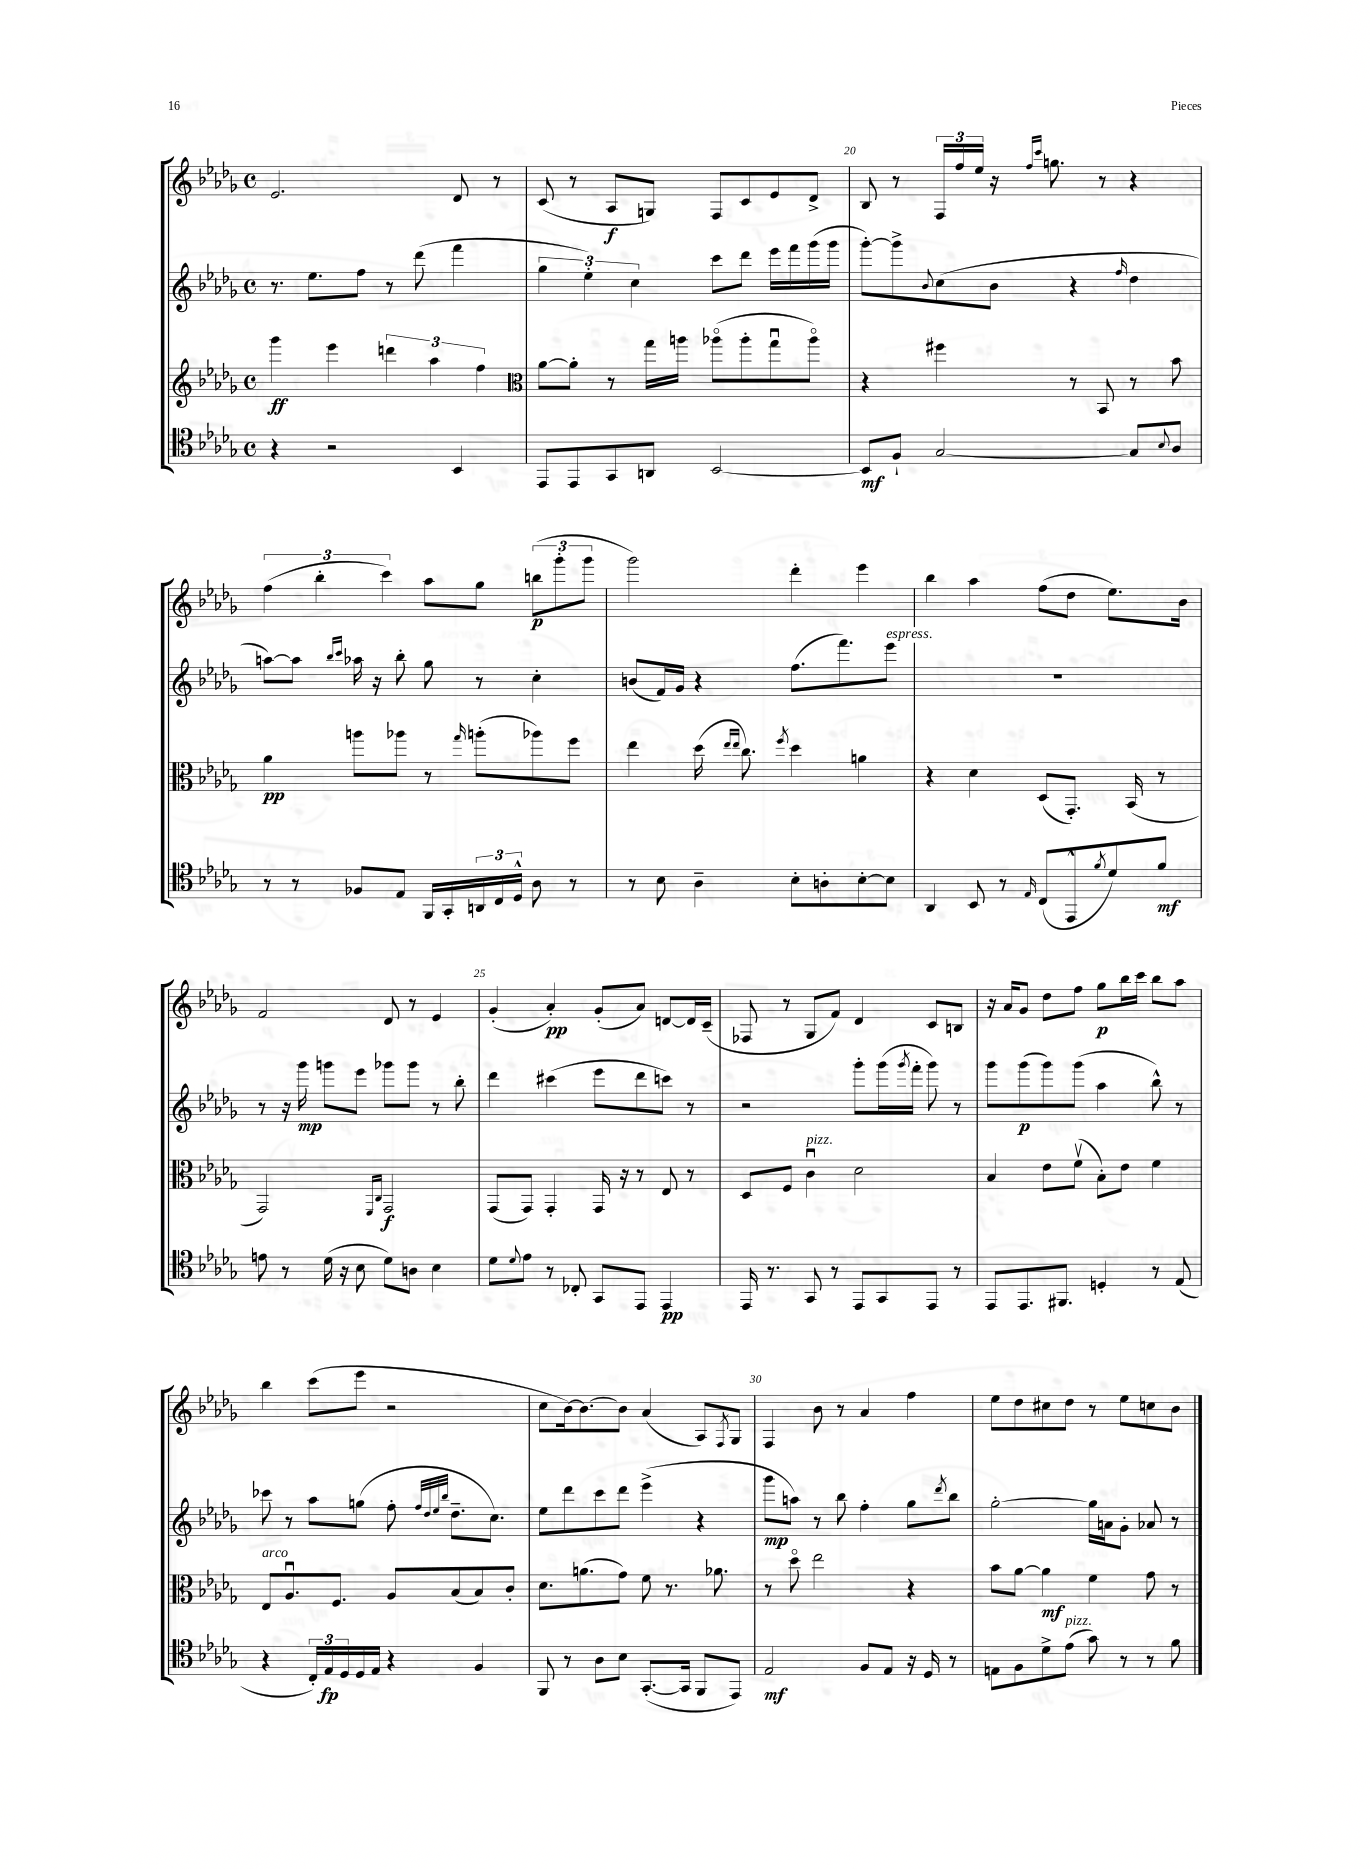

**kern	**dynam	**kern	**dynam	**kern	**dynam	**kern	**dynam
*part4	*part4	*part3	*part3	*part2	*part2	*part1	*part1
*staff4	*staff4	*staff3	*staff3	*staff2	*staff2	*staff1	*staff1
*clefC4	*	*clefG2	*	*clefG2	*	*clefG2	*
*k[b-e-a-d-g-]	*	*k[b-e-a-d-g-]	*	*k[b-e-a-d-g-]	*	*k[b-e-a-d-g-]	*
*M4/4	*	*M4/4	*	*M4/4	*	*M4/4	*
*met(c)	*	*met(c)	*	*met(c)	*	*met(c)	*
=18	=18	=18	=18	=18	=18	=18	=18
4r	.	4ggg-\	ff	8.r	.	2.e-/	.
.	.	.	.	8.ee-\L	.	.	.
2r	.	4eee-\	.	.	.	.	.
.	.	.	.	8ff\J	.	.	.
.	.	6dddn\	.	8r	.	.	.
.	.	.	.	(8ddd-\	.	.	.
.	.	6aa-\	.	.	.	.	.
4BB-/	.	.	.	4fff\	.	8d-/	.
.	.	6ff\	.	.	.	.	.
.	.	.	.	.	.	8r	.
=19	=19	=19	=19	=19	=19	=19	=19
*	*	*clefC3	*	*	*	*	*
8EE-/L	.	[8a-\L	.	6gg-\	.	(8c/	.
8EE-/	.	8a-'\J]	.	.	.	8r	.
.	.	.	.	6ee-'\)	.	.	.
8GG-/	.	8r	.	.	.	8A-/L	f
.	.	.	.	6cc\	.	.	.
8AAn/J	.	16gg-\LL	.	.	.	8Gn/J)	.
.	.	16aan\JJ	.	.	.	.	.
[2BB-/	.	(8aa-X\L	.	8ccc\L	.	8F/L	.
.	.	8aa-'\	.	8ddd-\J	.	8c/	.
.	.	8gg-u\	.	16eee-\LL	.	8e-/	.
.	.	.	.	16fff\	.	.	.
.	.	8aa-\J)	.	(16ggg-\	.	8d-^/J	.
.	.	.	.	16ggg-\JJ	.	.	.
=20	=20	=20	=20	=20	=20	=20	=20
8BB-/L]	mf	4r	.	[8ggg-'\L)	.	8B-/	.
8F`/J	.	.	.	8ggg-^\]	.	8r	.
.	.	.	.	8qqb-/	.	.	.
[2G-/	.	4ff#X\	.	(8cc\	.	24F/LL	.
.	.	.	.	.	.	24ff/	.
.	.	.	.	.	.	24ee-/JJ	.
.	.	.	.	8b-\J	.	16r	.
.	.	.	.	.	.	16qqff/LL	.
.	.	.	.	.	.	16qqccc/JJ	.
.	.	.	.	.	.	8.ggn\	.
.	.	8r	.	4r	.	.	.
.	.	8BB-/	.	.	.	8r	.
.	.	.	.	16qqff/	.	.	.
8G-/L]	.	8r	.	4dd-\	.	4r	.
8qqB-/	.	.	.	.	.	.	.
8A-/J	.	8b-\	.	.	.	.	.
!!LO:LB:g=z
=21	=21	=21	=21	=21	=21	=21	=21
8r	.	4a-\	pp	[8aan\L)	.	(6ff\	.
8r	.	.	.	8aa\J]	.	.	.
.	.	.	.	.	.	6bb-'\	.
.	.	.	.	16qqbb-/LL	.	.	.
.	.	.	.	16qqccc/JJ	.	.	.
8F-X/L	.	8aan\L	.	16aa-X\	.	.	.
.	.	.	.	16r	.	.	.
.	.	.	.	.	.	6ccc\)	.
8E-/J	.	8aa-X\J	.	8bb-'\	.	.	.
16FF/LL	.	8r	.	8gg-\	.	8aa-\L	.
16GG-'/	.	.	.	.	.	.	.
.	.	16qqgg-/	.	.	.	.	.
24AAn/	.	(8aan'\L	.	8r	.	8gg-\J	.
24C/	.	.	.	.	.	.	.
24D-^^/JJ	.	.	.	.	.	.	.
8A-\	.	8aa-X\)	.	4cc'\	.	(12bbn\L	p
.	.	.	.	.	.	12ggg-'\	.
8r	.	8ff\J	.	.	.	.	.
.	.	.	.	.	.	12ggg-\J	.
=22	=22	=22	=22	=22	=22	=22	=22
8r	.	4ee-\	.	(8bn/L	.	2ggg-\)	.
8B-\	.	.	.	16f/L)	.	.	.
.	.	.	.	16g-/JJ	.	.	.
4A-~\	.	(16dd-\	.	4r	.	.	.
.	.	16qqee-/LL	.	.	.	.	.
.	.	16qqee-/JJ	.	.	.	.	.
.	.	8.cc\)	.	.	.	.	.
.	.	8qff/	.	.	.	.	.
8B-'\L	.	4dd-\	.	(8.ff\L	.	4ddd-'\	.
8An'\	.	.	.	.	.	.	.
.	.	.	.	8.fff\)	.	.	.
[8B-'\	.	4an\	.	.	.	4eee-\	.
!	!	!	!	!LO:TX:a:i:t=espress.	!	!	!
8B-\J]	.	.	.	8eee-\J	.	.	.
=23	=23	=23	=23	=23	=23	=23	=23
4AA-/	.	4r	.	1r	.	4bb-\	.
8BB-/	.	4d-\	.	.	.	4aa-\	.
8r	.	.	.	.	.	.	.
16qqE-/	.	.	.	.	.	.	.
(8C/L	.	(8D-/L	.	.	.	(8ff\L	.
8EE-^^/	.	8.GG-'/J)	.	.	.	8dd-\J	.
8qf/	.	.	.	.	.	.	.
8d-/)	.	.	.	.	.	8.ee-\L)	.
.	.	(16BB-/	.	.	.	.	.
8f/J	mf	8r	.	.	.	.	.
.	.	.	.	.	.	16b-\Jk	.
!!LO:LB:g=z
=24	=24	=24	=24	=24	=24	=24	=24
8en\	.	2GG-/)	.	8r	.	2f/	.
8r	.	.	.	16r	.	.	.
.	.	.	.	16ggg-\	mp	.	.
(16d-\	.	.	.	8gggn\L	.	.	.
16r	.	.	.	.	.	.	.
8B-\	.	.	.	8eee-\J	.	.	.
.	.	16qqFF/LL	.	.	.	.	.
.	.	16qqC/JJ	.	.	.	.	.
8d-\L)	.	2GG-/	f	8ggg-X\L	.	8d-/	.
8An\J	.	.	.	8ggg-\J	.	8r	.
4B-\	.	.	.	8r	.	4e-/	.
.	.	.	.	8bb-'\	.	.	.
=25	=25	=25	=25	=25	=25	=25	=25
8d-\L	.	(8GG-/L	.	4ddd-\	.	(4g-'/	.
8qqd-/	.	.	.	.	.	.	.
8e-\J	.	8GG-/J)	.	.	.	.	.
8r	.	4GG-'/	.	(4ccc#X\	.	4a-'/)	pp
8C-X'/	.	.	.	.	.	.	.
8GG-/L	.	16GG-/	.	8eee-\L	.	(8g-'/L	.
.	.	16r	.	.	.	.	.
8EE-/J	.	8r	.	8ddd-\	.	8a-/J)	.
4EE-/	pp	8E-/	.	8cccn\J)	.	[8dn/L	.
.	.	8r	.	8r	.	16d/L]	.
.	.	.	.	.	.	(16c~/JJ	.
=26	=26	=26	=26	=26	=26	=26	=26
16EE-/	.	8D-/L	.	2r	.	8F-X/	.
8.r	.	.	.	.	.	.	.
.	.	8F/J	.	.	.	8r	.
!	!	!LO:TX:a:i:t=pizz.	!	!	!	!	!
8GG-/	.	4cu\	.	.	.	8G-/L	.
8r	.	.	.	.	.	8f/J)	.
8EE-/L	.	2d-\	.	8ggg-'\L	.	4d-/	.
8GG-/	.	.	.	(16ggg-\L	.	.	.
.	.	.	.	8qggg-/	.	.	.
.	.	.	.	16fff'\JJ	.	.	.
8EE-/J	.	.	.	8ggg-\)	.	8c/L	.
8r	.	.	.	8r	.	8Bn/J	.
=27	=27	=27	=27	=27	=27	=27	=27
8EE-/L	.	4B-/	.	8ggg-\L	.	16r	.
.	.	.	.	.	.	16a-/KL	.
8.EE-/	.	.	.	(8ggg-\	p	8g-/J	.
.	.	8e-\L	.	8ggg-\)	.	8dd-\L	.
8.FF#X/J	.	.	.	.	.	.	.
.	.	(8fv\J	.	(8ggg-\J	.	8ff\J	.
4Dn'/	.	8B-'\L)	.	4aa-\	.	8gg-\L	p
.	.	8e-\J	.	.	.	16bb-\L	.
.	.	.	.	.	.	16ccc\JJ	.
8r	.	4f\	.	8bb-^^\)	.	8bb-\L	.
(8E-/	.	.	.	8r	.	8aa-\J	.
!!LO:LB:g=z
=28	=28	=28	=28	=28	=28	=28	=28
!	!	!LO:TX:a:i:t=arco	!	!	!	!	!
4r	.	8E-/L	.	8ccc-X\	.	4bb-\	.
.	.	8.A-u/	.	8r	.	.	.
24C'/LL)	.	.	.	8aa-\L	.	(8ccc\L	.
24E-/	fp	.	.	.	.	.	.
.	.	8.F/J	.	.	.	.	.
24D-/	.	.	.	.	.	.	.
16D-/	.	.	.	(8ggn\J	.	8eee-\J	.
16E-/JJ	.	.	.	.	.	.	.
4r	.	8A-/L	.	8ff'\	.	2r	.
.	.	.	.	32qqff/LLL	.	.	.
.	.	.	.	32qqdd-/	.	.	.
.	.	.	.	32qqee-/	.	.	.
.	.	.	.	32qqbb-/JJJ	.	.	.
.	.	(8B-/	.	8.dd-~\L	.	.	.
4F/	.	8B-/)	.	.	.	.	.
.	.	.	.	8.cc\J)	.	.	.
.	.	8c'/J	.	.	.	.	.
=29	=29	=29	=29	=29	=29	=29	=29
8FF/	.	8.d-\L	.	8ee-\L	.	8cc\L	.
8r	.	.	.	8ddd-\	.	[16b-\k)	.
.	.	(8.an\	.	.	.	8.b-\_	.
8A-\L	.	.	.	8ccc\	.	.	.
8B-\J	.	8g-\J)	.	8ddd-\J	.	8b-\J]	.
([8.GG-'/L	.	8f\	.	(4eee-^\	.	(4a-/	.
.	.	8.r	.	.	.	.	.
16GG-/Jk]	.	.	.	.	.	.	.
8FF/L	.	.	.	4r	.	8A-/L)	.
.	.	8.a-X\	.	.	.	.	.
.	.	.	.	.	.	8qF/	.
8EE-/J)	.	.	.	.	.	8G-/J	.
=30	=30	=30	=30	=30	=30	=30	=30
2E-/	mf	8r	.	8ggg-\L	mp	4F/	.
.	.	8dd-\	.	8aan\J)	.	.	.
.	.	2ee-\	.	8r	.	8b-\	.
.	.	.	.	8bb-\	.	8r	.
8F/L	.	.	.	4ff'\	.	4a-/	.
8E-/J	.	.	.	.	.	.	.
16r	.	4r	.	8gg-\L	.	4ff\	.
16D-/	.	.	.	.	.	.	.
.	.	.	.	8qddd-/	.	.	.
8r	.	.	.	8bb-\J	.	.	.
=31	=31	=31	=31	=31	=31	=31	=31
8En\L	.	8b-\L	.	[2gg-'\	.	8ee-\L	.
8F\	.	[8a-\J	.	.	.	8dd-\	.
8d-^\	.	4a-\]	mf	.	.	8cc#X\	.
!LO:TX:a:i:t=pizz.	!	!	!	!	!	!	!
(8e-\J	.	.	.	.	.	8dd-\J	.
8g-\)	.	4f\	.	16gg-\LL]	.	8r	.
.	.	.	.	16an\J	.	.	.
8r	.	.	.	8g-'\J	.	8ee-\L	.
8r	.	8g-\	.	8a-X/	.	8ccn\	.
8f\	.	8r	.	8r	.	8b-\J	.
==	==	==	==	==	==	==	==
*-	*-	*-	*-	*-	*-	*-	*-
